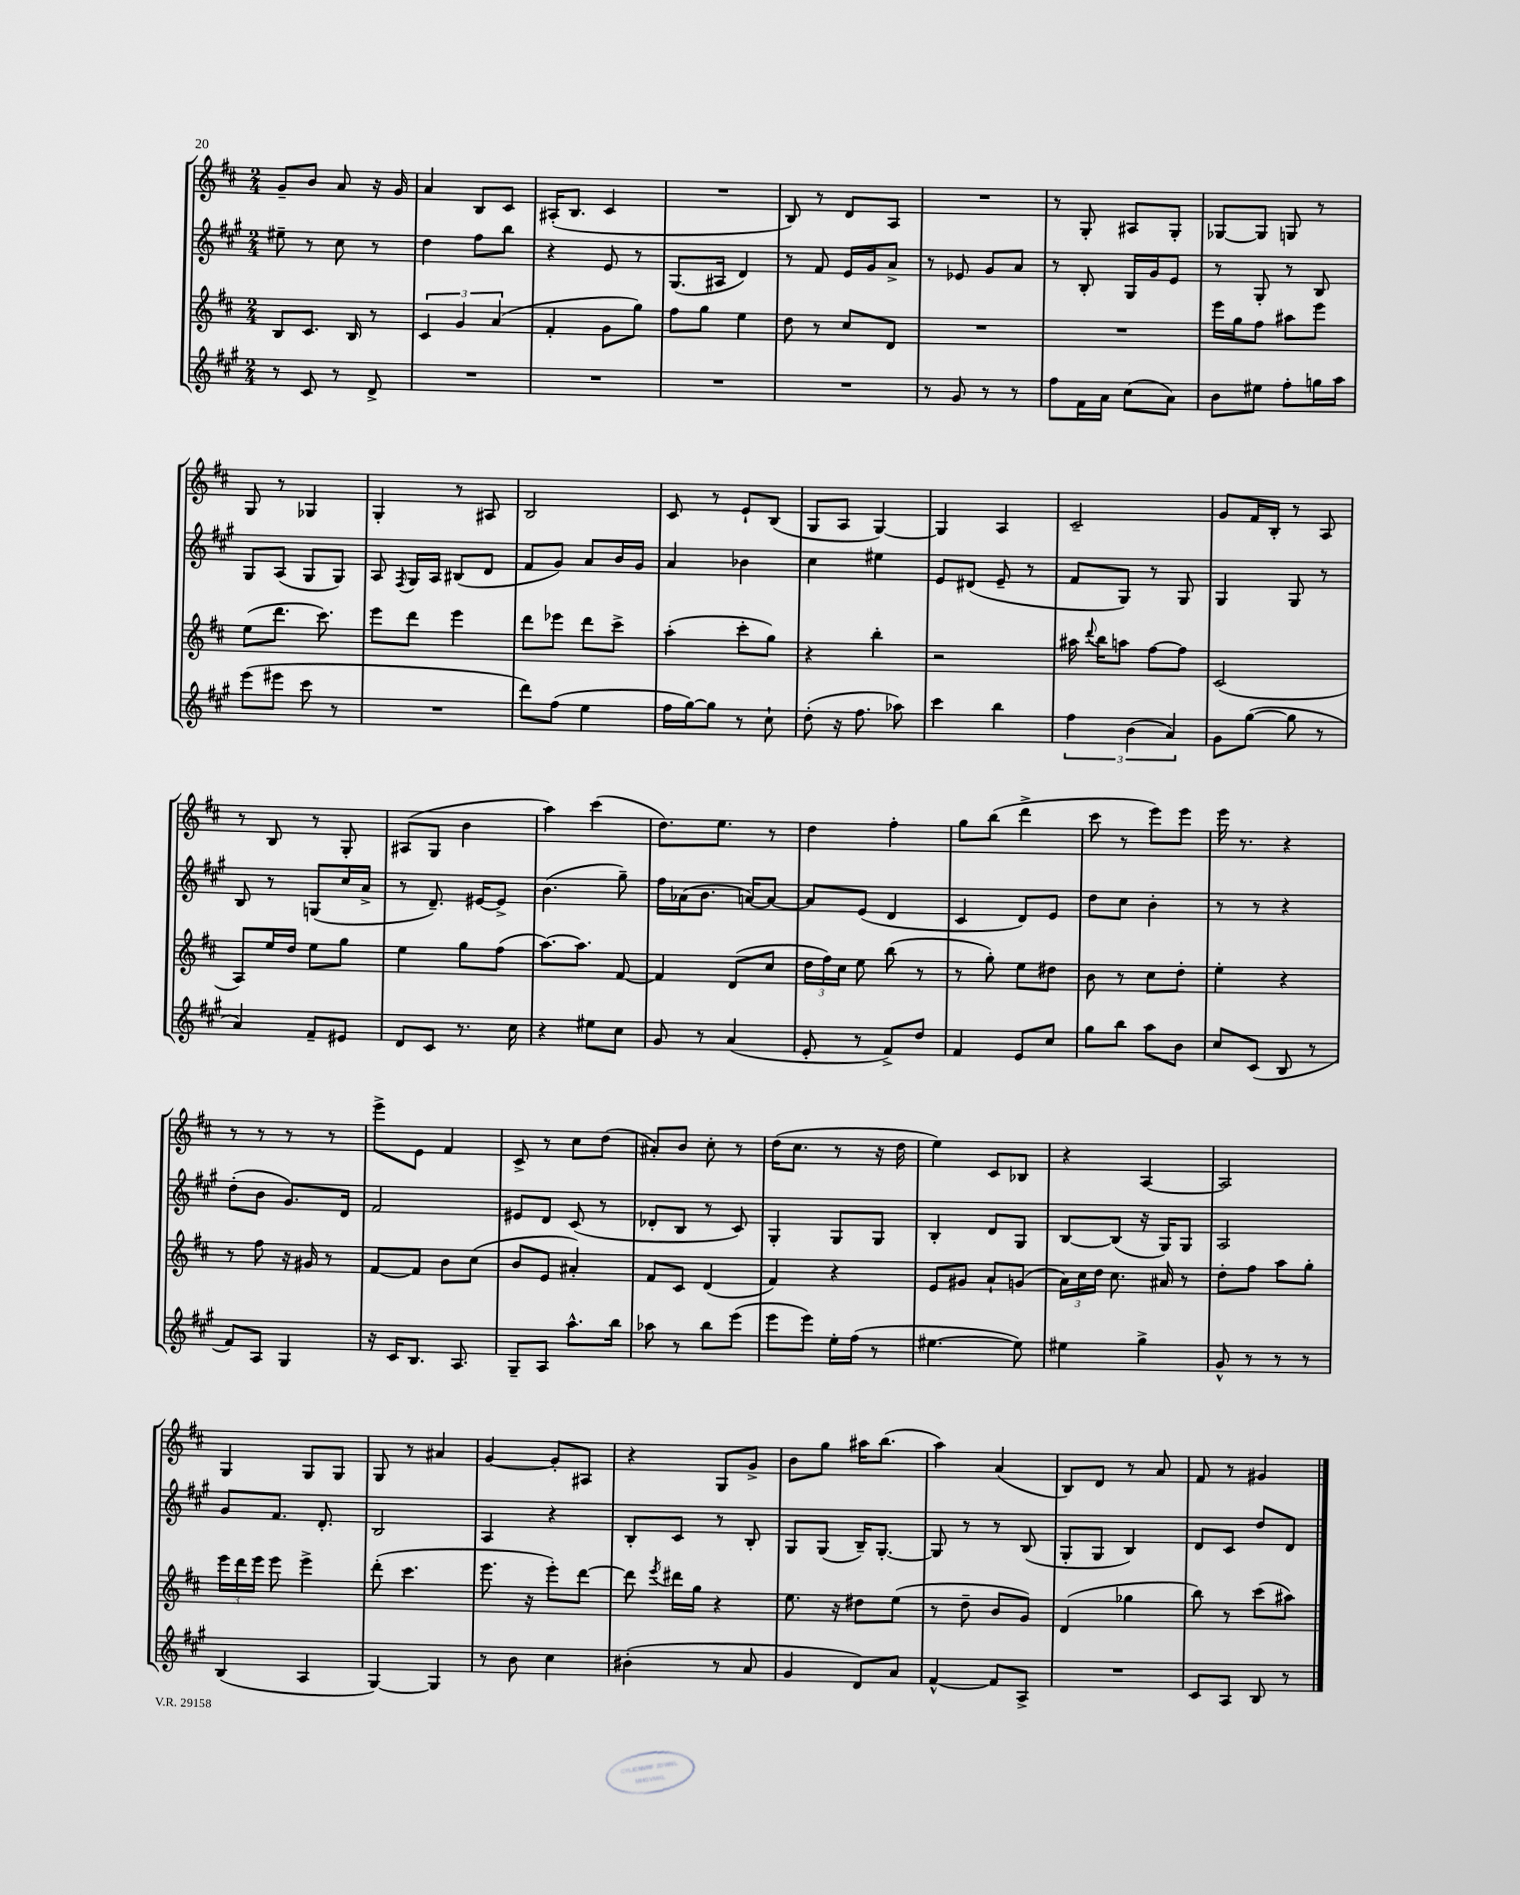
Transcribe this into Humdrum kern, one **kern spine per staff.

**kern	**kern	**kern	**kern
*part4	*part3	*part2	*part1
*staff4	*staff3	*staff2	*staff1
*clefG2	*clefG2	*clefG2	*clefG2
*k[f#c#g#]	*k[f#c#]	*k[f#c#g#]	*k[f#c#]
*M2/4	*M2/4	*M2/4	*M2/4
=13	=13	=13	=13
8r	8B/L	8ee#X~\	8g~/L
8c#/	8.c#/J	8r	8b/J
8r	.	8cc#\	8a/
.	16B/	.	.
8d^/	8r	8r	16r
.	.	.	16g/
=14	=14	=14	=14
2r	6c#/	4dd\	4a/
.	6g/	.	.
.	.	8ff#\L	8B/L
.	(6a/	.	.
.	.	8bb\J	8c#/J
=15	=15	=15	=15
2r	4f#'/	4r	(16A#X'/KL
.	.	.	8.B/J
.	8g\L	8e/	4c#/
.	8gg\J)	8r	.
=16	=16	=16	=16
2r	8ff#\L	(8.G#/L	2r
.	8gg\J	.	.
.	.	16A#X/Jk	.
.	4ee\	4d/)	.
=17	=17	=17	=17
2r	8dd\	8r	8B/)
.	8r	8f#/	8r
.	8cc#/L	16e/LL	8d/L
.	.	16g#/J	.
.	8d/J	8a^/J	8A/J
=18	=18	=18	=18
8r	2r	8r	2r
8g#/	.	8e-X/	.
8r	.	8g#/L	.
8r	.	8a/J	.
=19	=19	=19	=19
8ff#\L	2r	8r	8r
16f#\L	.	8B'/	8G'/
16a\JJ	.	.	.
(8cc#\L	.	16G#/LL	8A#X/L
.	.	16g#/J	.
8a\J)	.	8e/J	8G'/J
=20	=20	=20	=20
8b\L	16eee\LL	8r	[8G-X/L
.	16gg\J	.	.
8ee#X\J	8ff#\J	8G#'/	8G-/J]
8ff#'\L	8aa#X\L	8r	8Gn/
16ggn\L	8eee\J	8B/	8r
16aa\JJ	.	.	.
!!LO:LB:g=z
=21	=21	=21	=21
(8eee\L	(8ee\L	8G#/L	8G/
8eee#X\J	8.ddd\J	(8A/J	8r
8ccc#\	.	8G#/L	4G-X/
.	8.ccc#\)	.	.
8r	.	8G#/J)	.
=22	=22	=22	=22
2r	8eee\L	8A/	4G'/
.	.	8qF#/	.
.	8ddd\J	16G#/LL	.
.	.	16A/JJ	.
.	4eee\	(8B#X/L	8r
.	.	8d/J	8A#X/
=23	=23	=23	=23
8ddd\L)	8ddd\L	8f#/L	2B/
(8ff#\J	8eee-X\J	8g#/J)	.
4ee\	8ddd\L	8a/L	.
.	8ccc#^\J	16b/L	.
.	.	16g#/JJ	.
=24	=24	=24	=24
16ff#\LL	(4aa'\	4a/	8c#/
[16gg#\J)	.	.	.
8gg#\J]	.	.	8r
8r	8ccc#'\L	4b-X\	8e`/L
8cc#`\	8gg\J)	.	(8B/J
=25	=25	=25	=25
(8dd'\	4r	4cc#\	8G/L
16r	.	.	8A/J
8.ff#\	.	.	.
.	4bb'\	4ee#X\	[4G/)
8aa-X\)	.	.	.
=26	=26	=26	=26
4ccc#\	2r	8e/L	4G/]
.	.	(8d#X/J	.
4bb\	.	8e~/	4A/
.	.	8r	.
=27	=27	=27	=27
6ff#\	16aa#X\	8f#/L	2c#~/
.	8qqddd/	.	.
.	16bb\KL	.	.
.	8aan\J	8G#/J)	.
(6b\	.	.	.
.	[8ff#\L	8r	.
6a/)	.	.	.
.	8ff#\J]	8G#/	.
=28	=28	=28	=28
8g#\L	(2c#/	4G#/	8g/L
([8gg#\J	.	.	16f#/L
.	.	.	16B'/JJ
8gg#\]	.	8G#/	8r
8r	.	8r	8A/
!!LO:LB:g=z
=29	=29	=29	=29
4a/)	8A/L)	8B/	8r
.	16ee/L	8r	8B/
.	16dd/JJ	.	.
8f#~/L	8ee\L	(8Gn/L	8r
8e#X/J	8gg\J	16cc#/L	8G'/
.	.	16a^/JJ	.
=30	=30	=30	=30
8d/L	4ee\	8r	(8A#X/L
8c#/J	.	8.d~/)	8G/J
8.r	8gg\L	.	4b\
.	.	[16e#X/KL	.
.	(8ff#\J	8e#^/J]	.
16cc#\	.	.	.
=31	=31	=31	=31
4r	[8.aa\L)	(4.b\	4aa\)
.	8.aa\J]	.	.
8ee#X\L	.	.	(4ccc#\
8cc#\J	[8f#/	8gg#~\)	.
=32	=32	=32	=32
8g#/	4f#/]	16ff#\LL	8.dd\L)
.	.	(16a-X\J	.
8r	.	8.b\J	.
.	.	.	8.ee\J
(4a/	(8d/L	.	.
.	.	[16an/KL)	.
.	8cc#/J	8a/J_	8r
=33	=33	=33	=33
8e'/	24dd\LL	8a/L]	4dd\
.	24ff#\)	.	.
.	24cc#\JJ	.	.
8r	8ee\	(8e/J	.
8f#^/L)	(8bb\	4d/	4ff#'\
8dd/J	8r	.	.
=34	=34	=34	=34
4f#/	8r	4c#/	8gg\L
.	8gg'\)	.	(8bb\J
8e/L	8ee\L	8d/L)	4ddd^\
8cc#/J	8dd#X\J	8e/J	.
=35	=35	=35	=35
8gg#\L	8b\	8dd\L	8ccc#\
8bb\J	8r	8cc#\J	8r
8aa\L	8cc#\L	4b'\	8eee\L)
8b\J	8dd'\J	.	8eee\J
=36	=36	=36	=36
8cc#/L	4ee'\	8r	16eee\
.	.	.	8.r
(8c#/J	.	8r	.
8B/	4r	4r	4r
8r	.	.	.
!!LO:LB:g=z
=37	=37	=37	=37
8f#/L)	8r	(8dd'\L	8r
8A/J	8ff#\	8b\J	8r
4G#/	16r	8.g#/L)	8r
.	16g#X/	.	.
.	8r	.	8r
.	.	16d/Jk	.
=38	=38	=38	=38
16r	[8f#/L	2f#/	8eee^\L
16c#/KL	.	.	.
8.B/J	8f#/J]	.	8e\J
.	8b\L	.	4f#/
8.A/	.	.	.
.	(8cc#\J	.	.
=39	=39	=39	=39
8G#~/L	8b/L	8e#X/L	8c#^/
8A/J	8e/J	8d/J	8r
8.aa^^\L	4a#X'/)	(8c#/	8cc#\L
.	.	8r	(8dd\J
16bb\Jk	.	.	.
=40	=40	=40	=40
8aa-X\	8f#/L	8d-X'/L	8a#X'/L)
8r	8c#/J	8B/J	8b/J
8bb\L	(4d/	8r	8cc#'\
(8eee\J	.	8c#/)	8r
=41	=41	=41	=41
8eee\L	4f#/)	4G#'/	(16dd\KL
.	.	.	8.cc#\J
8eee\J)	.	.	.
16ee'\LL	4r	8G#/L	8r
(16ff#\JJ	.	.	.
8r	.	8G#/J	16r
.	.	.	16dd\
=42	=42	=42	=42
[4.ee#X\	8e/L	4B'/	4ee\)
.	8g#X/J	.	.
.	8a`/L	8d/L	8c#/L
8ee#\])	(8gn/J	8G#/J	8B-X/J
=43	=43	=43	=43
4ee#X\	24a\LL)	[8B/L	4r
.	24cc#\	.	.
.	24dd\JJ	.	.
.	8.cc#\	(8B/J]	.
4gg#^\	.	16r	[4A/
.	16a#X/	16G#/KL)	.
.	8r	8G#/J	.
=44	=44	=44	=44
8g#^^/	8dd'\L	2A/	2A/]
8r	8ff#\J	.	.
8r	8aa\L	.	.
8r	8gg'\J	.	.
!!LO:LB:g=z
=45	=45	=45	=45
(4B/	24eee\LL	8g#/L	4G/
.	24ddd\	.	.
.	24eee\JJ	.	.
.	8eee\	8.f#/J	.
4A/	4eee^\	.	8G/L
.	.	8.d'/	.
.	.	.	8G/J
=46	=46	=46	=46
[4G#/)	(8ddd'\	2B/	8G/
.	4.ccc#\	.	8r
4G#/]	.	.	4a#X/
=47	=47	=47	=47
8r	8.eee\	4A/	[4g/
8b\	.	.	.
.	16r	.	.
4cc#\	8eee'\L)	4r	8g'/L]
.	[8ddd\J	.	8A#X/J
=48	=48	=48	=48
(4b#X'\	8ddd\]	8B'/L	4r
.	8qeee/	.	.
.	16ddd#X\LL	8c#/J	.
.	16gg\JJ	.	.
8r	4r	8r	8G/L
8a/	.	8B'/	8g^/J
=49	=49	=49	=49
4g#/	8.ee\	8G#/L	8b\L
.	.	(8G#/J	8gg\J
.	16r	.	.
8d/L)	8dd#X\L	16B~/KL)	16aa#X\KL
.	.	[8.G#'/J	(8.bb\J
8a/J	(8ee\J	.	.
=50	=50	=50	=50
[4f#^^/	8r	8G#/]	4aa\)
.	8dd~\	8r	.
8f#/L]	8b/L	8r	(4a/
8A^/J	8g/J)	(8B/	.
=51	=51	=51	=51
2r	(4d/	8G#'/L	8B/L)
.	.	8G#/J	8d/J
.	4gg-X\	4B/)	8r
.	.	.	8a/
=52	=52	=52	=52
8c#/L	8bb\)	8d/L	8f#/
8A/J	8r	8c#/J	8r
8B/	(8ccc#\L	8dd/L	4g#X/
8r	8aa#X\J)	8d/J	.
==	==	==	==
*-	*-	*-	*-
